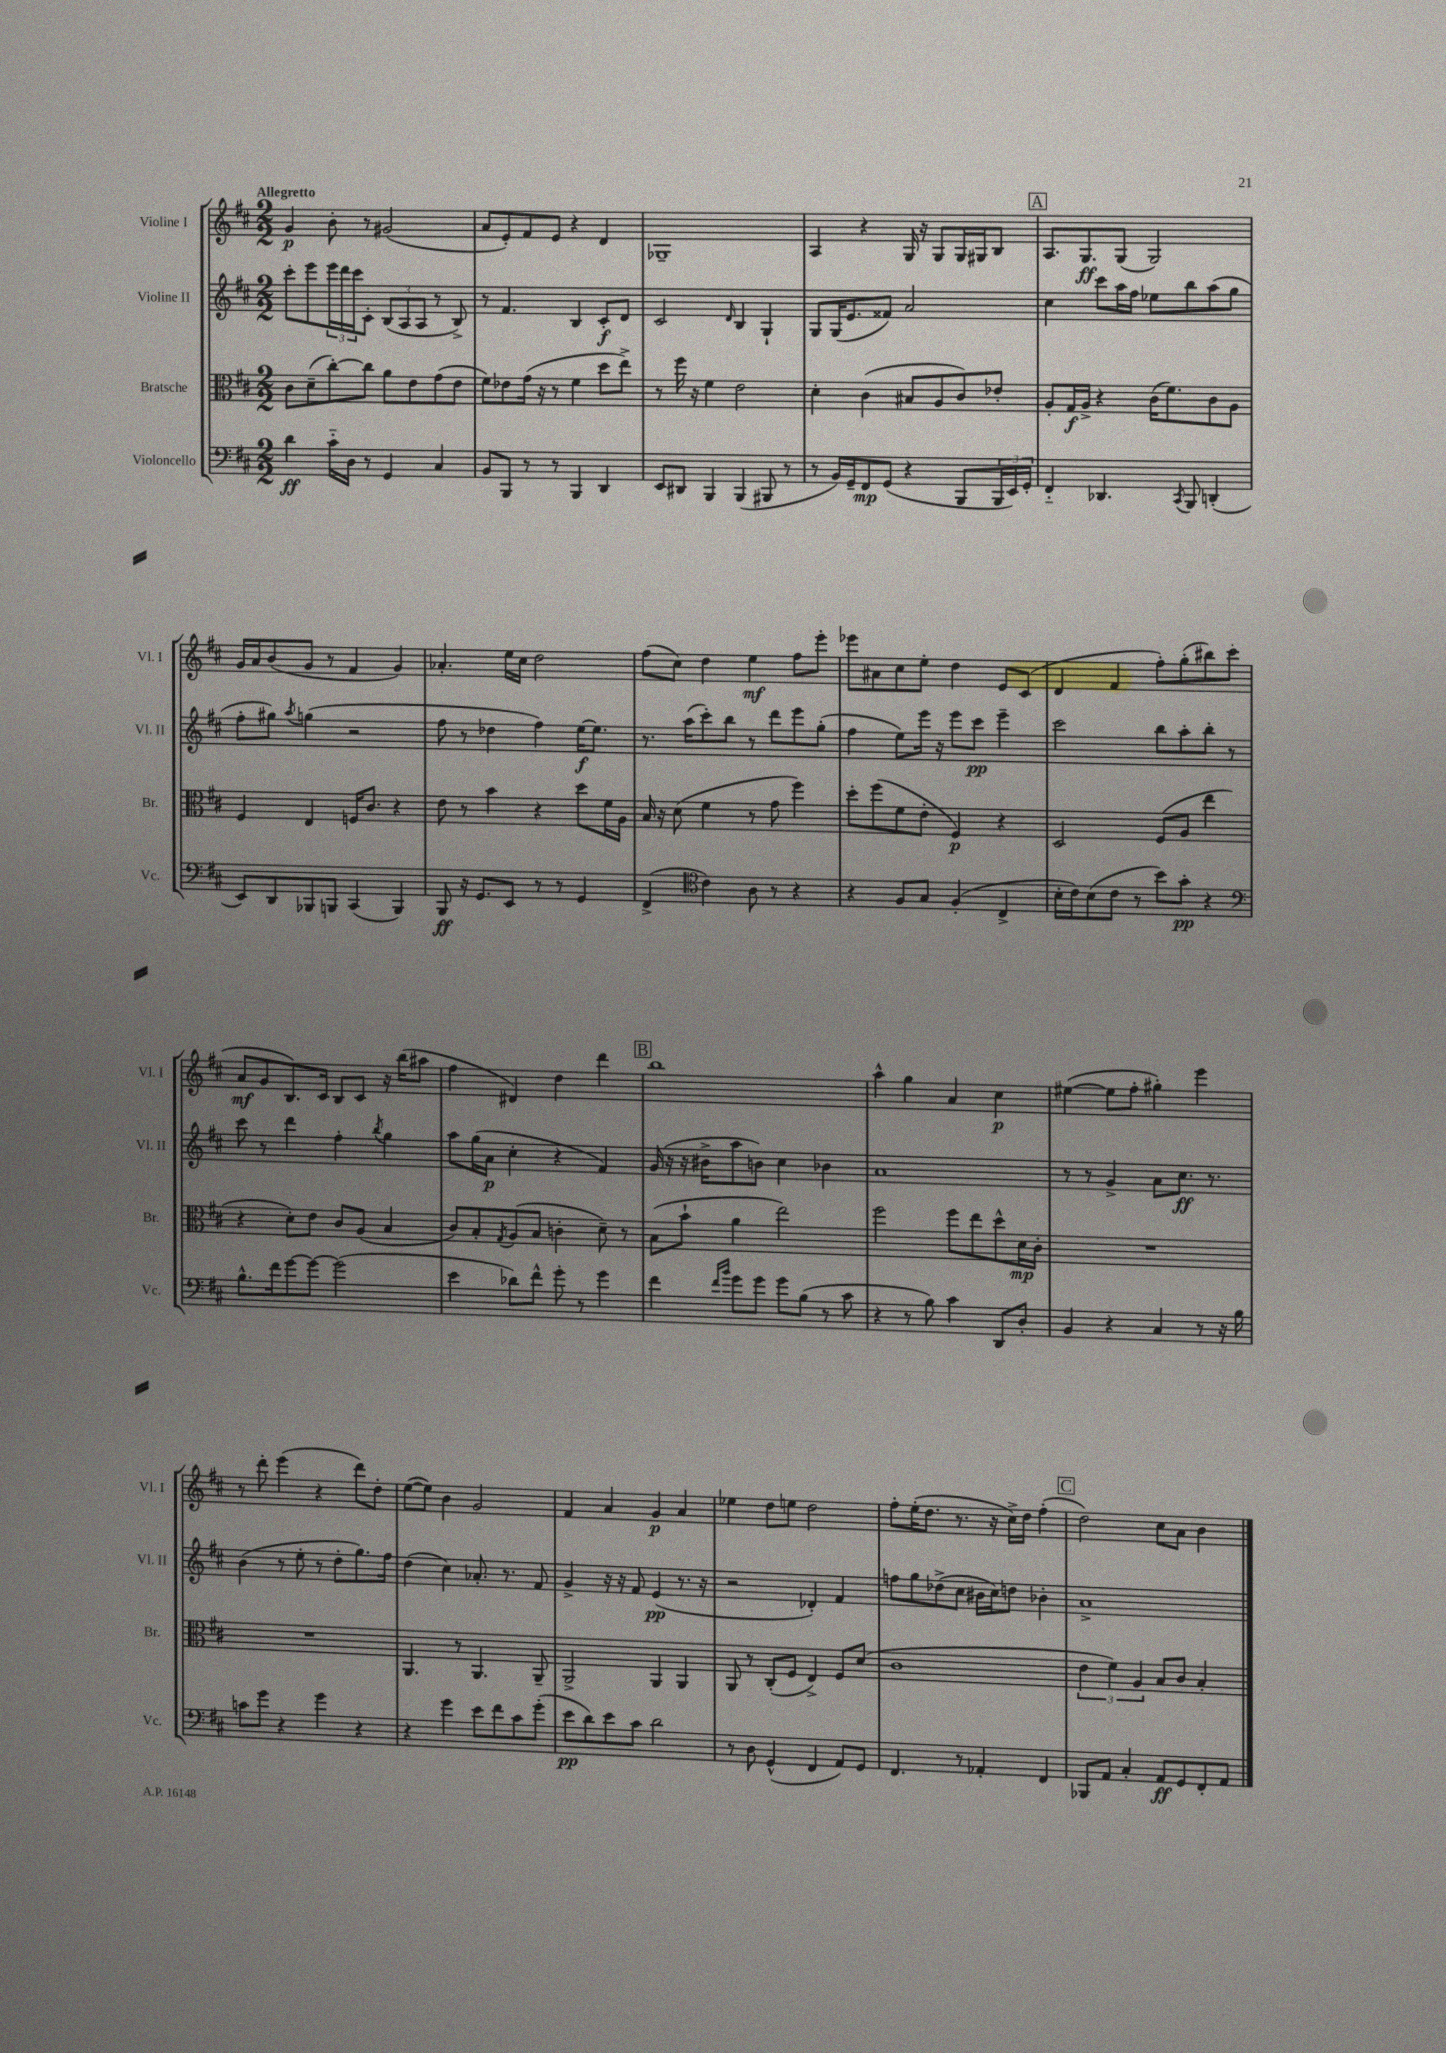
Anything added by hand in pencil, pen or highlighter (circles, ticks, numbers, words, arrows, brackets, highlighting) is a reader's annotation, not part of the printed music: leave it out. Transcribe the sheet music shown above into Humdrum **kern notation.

**kern	**kern	**kern	**kern
*staff4	*staff3	*staff2	*staff1
*clefF4	*clefC3	*clefG2	*clefG2
*k[f#c#]	*k[f#c#]	*k[f#c#]	*k[f#c#]
*M2/2	*M2/2	*M2/2	*M2/2
4d	8c#	8ccc#'	4g
.	(8d~	8eee	.
16c#'~	[8cc#')	24eee	8b'
.	.	24ddd	.
16D	.	.	.
.	.	24ccc#	.
8r	8cc#]	8c#'	8r
4GG	8a	(12B	(2g#
.	.	12A	.
.	8e	.	.
.	.	12A	.
4C#	(8g	8r	.
.	8e	8B^)	.
=	=	=	=
8BB	8f#)	8r	8a
8BBB	8e-	4.f#	8e')
8r	(16g	.	8f#
.	16r	.	.
8r	8r	.	8e
4BBB	4f#	4B	4r
4DD	8dd	8c#'	4d
.	8ee^)	8d	.
=	=	=	=
8EE	8r	2c#	1G-~
8DD#	16ff#	.	.
.	16r	.	.
4BBB	4f#	.	.
.	.	16qqd	.
(4BBB	2e	4B	.
8BBB#	.	4G`	.
8r	.	.	.
=	=	=	=
8r	4d'	8G	4A
16BB)	.	(16G	.
16GG~	.	8.e	.
8FF#	(4c#	.	4r
(8GG	.	8f##)	.
4r	8B#	2a	16G
.	.	.	16r
.	8A	.	8G
8BBB	8c#)	.	16G
.	.	.	16G#
24BBB	8e-'	.	8B
24EE)	.	.	.
24GG'	.	.	.
=	=	=	=
4FF#'~	8A'	4cc#	8.A
.	16G	.	.
.	16A^	.	8.G
4.DD-	4r	8ccc#	.
.	.	16aa	(8G
.	.	16ff#	.
.	(16c#	8ee-	2G)
.	8.f#)	.	.
8qCC#	.	.	.
8BBB	.	8bb	.
(4DD'	8c#	(8aa	.
.	8A	8gg	.
=	=	=	=
8EE)	4F#	8ff#'	16g
.	.	.	16a
8DD	.	8gg#)	(8b
.	.	8qaa	.
8BBB-	4E	(4gg	8g
8BBB	.	.	8r
(4CC#	16F	2r	4f#
.	8.c#	.	.
4BBB)	4r	.	4g)
=	=	=	=
8BBB	8e	8ff#	4.a-'
16r	8r	8r	.
8.GG	.	.	.
.	4b	4dd-	.
8EE	.	.	16ee
.	.	.	16cc#
8r	4r	4ff#)	2dd
8r	.	.	.
4GG	8dd	[16ee	.
.	.	8.ee]	.
.	16f#	.	.
.	16A	.	.
=	=	=	=
(4FF#^	16B	8.r	(8ff#
.	16r	.	.
.	(8d	.	8cc#)
.	.	(16aa	.
*clefC4	*	*	*
4c#)	4f#	8ccc#')	4dd
.	.	8bb	.
8A	8r	8r	4ee
8r	8g	8ddd	.
4r	4ff#)	8eee	8ff#
.	.	(8gg'	8eee'
=	=	=	=
4r	8dd'	4ff#	8eee-
.	(8ff#	.	8a#
8F#	8f#	8ee)	8cc#
8G	8e'	16eee	8ee'
.	.	16r	.
(4F#'	4F#)	8eee	4dd
.	.	8ccc#	.
4C#^	4r	4eee~	8e
.	.	.	(8c#
=	=	=	=
16B'	2D	2ccc#	4d
16c#)	.	.	.
(8B	.	.	.
8c#	.	.	4f#
8r	.	.	.
8b)	(8F#	8bb	8ff#')
8g'	8A	8aa'	(8gg'
4r	4ee	8bb'	8bb#)
.	.	8r	(8ccc#
=	=	=	=
*clefF4	*	*	*
8.B^^	4r	8ccc#	8a
.	.	8r	8g
16f#	.	.	.
[8g	8d')	4ddd	8.B)
8g_	8e	.	.
.	.	.	16c#
(2g]	8c#	4ff#'	8B
.	(8A	.	8c#
.	.	8qbb	.
.	4B	4gg	16r
.	.	.	(16bb
.	.	.	8aa#
=	=	=	=
4e	8c#)	8aa	4ff#
.	8B'	(16gg	.
.	.	16a	.
.	8qG	.	.
8d-)	(8A	4cc#'	4d#)
8f#^^	8B	.	.
8g'	4c'	4r	4dd
8r	.	.	.
4g	8d~)	4f#)	4ddd
.	8r	.	.
=	=	=	=
4f#	(8B	(16g	1bb
.	.	16r	.
.	8b`	16r	.
.	.	16b#^	.
16qqf#	.	.	.
16qqb	.	.	.
8g	4a	8aa	.
8g	.	8b)	.
8g	2ee)	4cc#	.
(8B	.	.	.
8r	.	4b-	.
8c#	.	.	.
=	=	=	=
4r	2ff#	1a	4aa^^
8r	.	.	4gg
8B)	.	.	.
4c#	8ff#	.	4a
.	8ee	.	.
8DD	8dd^^	.	4cc#
8D'	16d	.	.
.	16c#'	.	.
=	=	=	=
4BB	1r	8r	([4ee#
.	.	8r	.
4r	.	4g^	8ee#]
.	.	.	8ff#'
4C#	.	8a	4gg#')
.	.	8.cc#	.
8r	.	.	4eee
.	.	8.r	.
16r	.	.	.
16B	.	.	.
=	=	=	=
8c	1r	(4b	8r
8g	.	.	8ddd'
4r	.	8r	(4eee
.	.	8ee'	.
4g	.	8r	4r
.	.	8dd'	.
4r	.	8.gg)	8ddd)
.	.	.	8dd'
.	.	16ff#	.
=	=	=	=
4r	4.AA	(4dd	([8ee
.	.	.	8ee])
4g	.	4cc#)	4b
.	8r	.	.
8e	4.AA	8.a-'	2g
8f#	.	.	.
.	.	8.r	.
8c#	.	.	.
(8g'	8AA~	8f#	.
=	=	=	=
8e	2AA^	4g^	4f#
8d)	.	.	.
8e	.	16r	4a
.	.	16r	.
8c#	.	8f#	.
2d	4AA	(4e	4g
.	4AA	8.r	4a
.	.	16r	.
=	=	=	=
8r	8AA	2r	4ee-
8D	8r	.	.
(4GG^^	(8C#'	.	8dd
.	8F#	.	8ee
4FF#	4E^)	4d-')	2dd
8AA)	8F#	4f#	.
8GG	(8d	.	.
=	=	=	=
4.FF#	1c#	8ff	8ff#'
.	.	8gg	(16ee'
.	.	.	8.dd
.	.	(8dd-^	.
8r	.	8cc#	8.r
4AA-'	.	16b#	.
.	.	16cc#)	16r
.	.	8dd	16cc#^)
.	.	.	16dd
4FF#	.	4b-'	(4ff#'
=	=	=	=
8BBB-	6e	1a^	2dd)
8AA	.	.	.
.	6f#)	.	.
4C#'	.	.	.
.	6A	.	.
8AA	8B	.	8cc#
8GG	8c#	.	8a
8FF#'	4B'	.	4b
8AA	.	.	.
==	==	==	==
*-	*-	*-	*-
